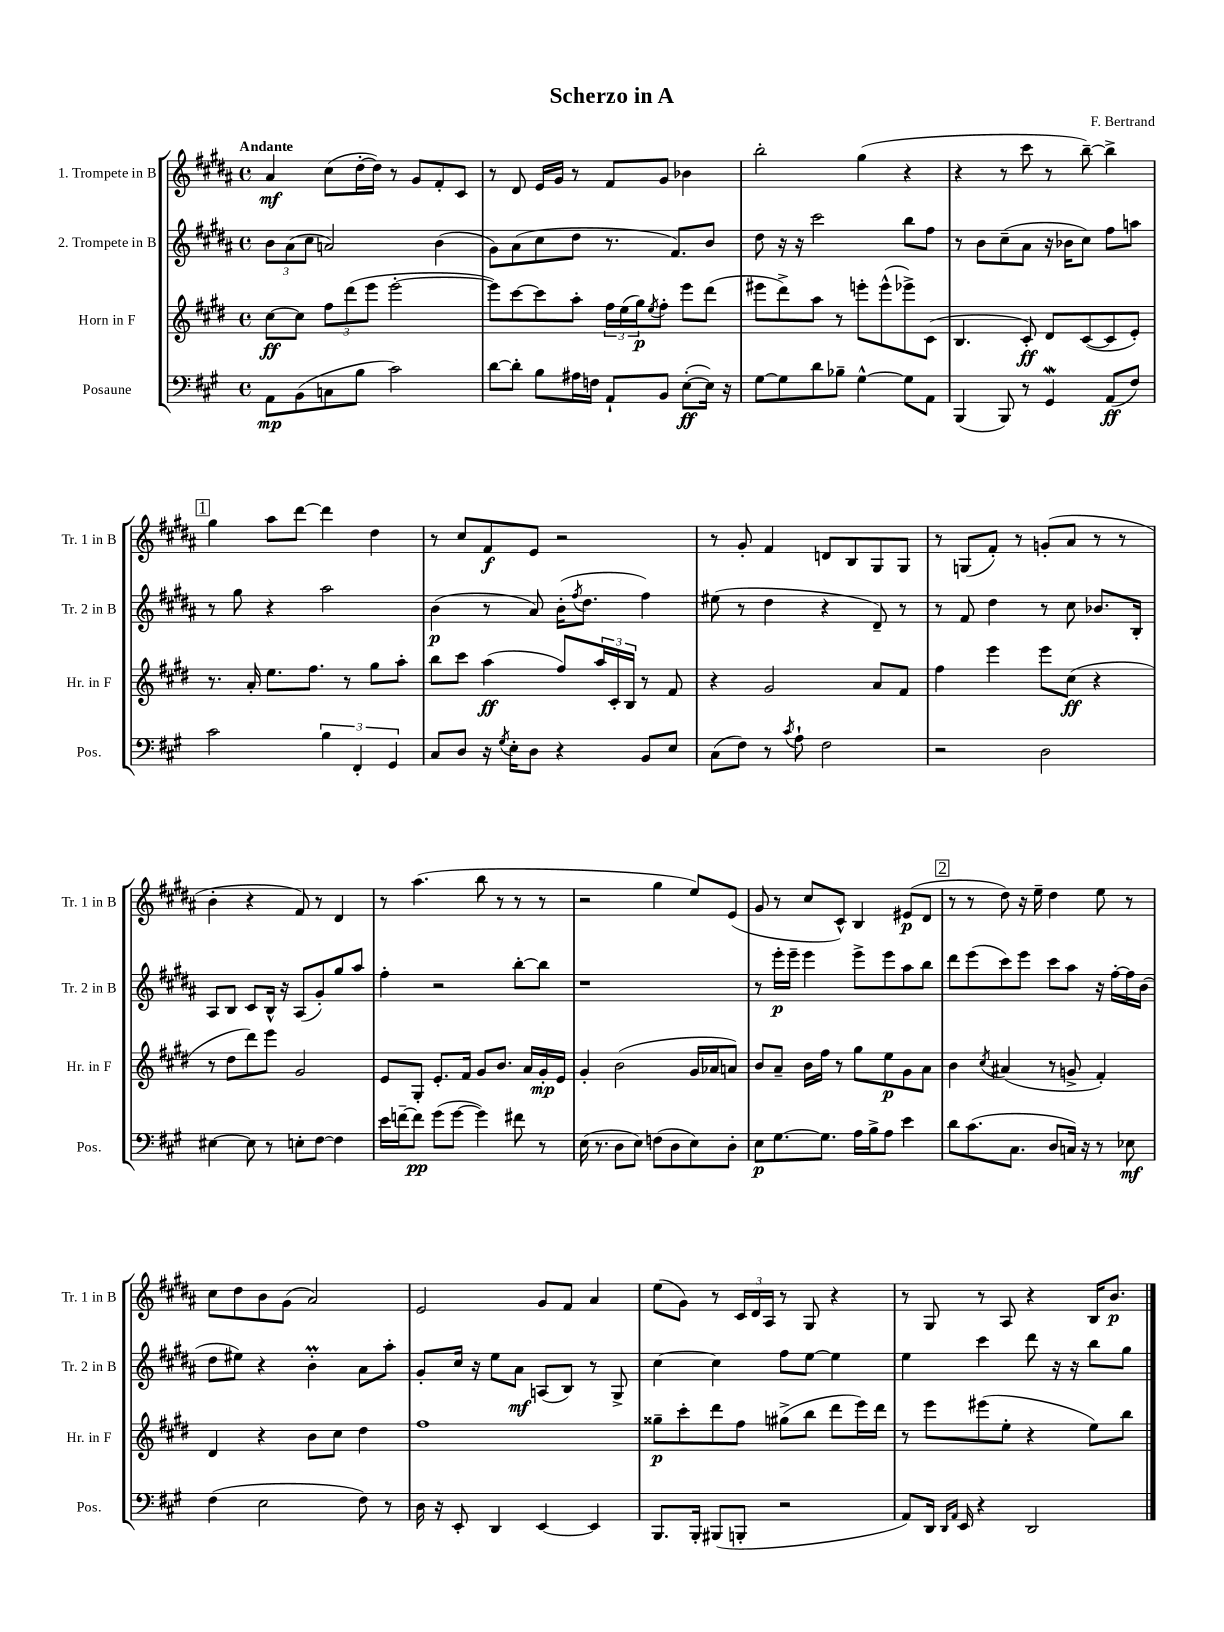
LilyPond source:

\header { title = "Scherzo in A" composer = "F. Bertrand" }
<<
\new StaffGroup <<
\new Staff = "s0" \with { instrumentName = "1. Trompete in B" shortInstrumentName = "Tr. 1 in B" } {
    \clef treble \key b \major \defaultTimeSignature \time 4/4 \tempo "Andante"
    ais'4\mf cis''8( dis''16~-. dis''16) r8 gis'8 fis'8-. cis'8 |
    r8 dis'8 e'16 gis'16 r8 fis'8 gis'8 bes'4 |
    b''2-. gis''4( r4 |
    r4 r8 cis'''8 r8 b''8~--) b''4-> |
    \mark \markup { \box "1" } gis''4 ais''8 dis'''8~ dis'''4 dis''4 |
    r8 cis''8 fis'8\f e'8 r2 |
    r8 gis'8-. fis'4 d'8 b8 gis8 gis8 |
    r8 g8( fis'8-.) r8 g'8-.( ais'8 r8 r8 |
    b'4-. r4 fis'8) r8 dis'4 |
    r8 ais''4.( b''8 r8 r8 r8 |
    r2 gis''4 e''8) e'8( |
    gis'8 r8 cis''8 cis'8-^) b4 eis'8\p( dis'8 |
    \mark \markup { \box "2" } r8 r8 dis''8) r16 e''16-- dis''4 e''8 r8 |
    cis''8 dis''8 b'8 gis'8( ais'2) |
    e'2 gis'8 fis'8 ais'4 |
    e''8( gis'8) r8 \tuplet 3/2 { cis'16 dis'16 ais16 } r8 gis8 r4 |
    r8 gis8 r8 ais8 r4 b16 b'8.\p \bar "|." |
}
\new Staff = "s1" \with { instrumentName = "2. Trompete in B" shortInstrumentName = "Tr. 2 in B" } {
    \clef treble \key b \major \defaultTimeSignature \time 4/4
    \tuplet 3/2 { b'8 ais'8( cis''8 } a'2) b'4( |
    gis'8) ais'8( cis''8 dis''8 r8. fis'8.) b'8 |
    dis''8 r16 r16 cis'''2 b''8 fis''8 |
    r8 b'8 cis''8--( ais'8 r16 bes'16 cis''8) fis''8 a''8 |
    \mark \markup { \box "1" } r8 gis''8 r4 ais''2 |
    b'4\p( r8 ais'8) b'16-.( \acciaccatura { fis''8 } dis''8. fis''4) |
    eis''8( r8 dis''4 r4 dis'8--) r8 |
    r8 fis'8 dis''4 r8 cis''8 bes'8. b16-. |
    ais8 b8 cis'8 b16-^ r16 ais8( gis'8-.) gis''8 ais''8 |
    fis''4-. r2 b''8~-. b''8 |
    r1 |
    r8 e'''16-.\p e'''16-- e'''4 e'''8-> e'''8 ais''8 b''8 |
    \mark \markup { \box "2" } dis'''8 e'''8( cis'''8) e'''8 cis'''8 ais''8 r16 fis''16~-. fis''16 b'16( |
    dis''8 eis''8) r4 b'4-.\prall ais'8 ais''8-. |
    gis'8-. cis''16 r16 e''8 ais'8\mf a8( b8) r8 gis8-> |
    cis''4~ cis''4 fis''8 e''8~ e''4 |
    e''4 cis'''4 dis'''8 r16 r16 b''8 gis''8 \bar "|." |
}
\new Staff = "s2" \with { instrumentName = "Horn in F" shortInstrumentName = "Hr. in F" } {
    \clef treble \key e \major \defaultTimeSignature \time 4/4
    cis''8~\ff cis''8 \tuplet 3/2 { fis''8 dis'''8( e'''8 } e'''2~-. |
    e'''8) cis'''8~ cis'''8 a''8-. \tuplet 3/2 { fis''16 e''16( gis''16\p) } \acciaccatura { e''8 } fis''8-. e'''8 dis'''8( |
    eis'''8 dis'''8->) a''8 r8 e'''8-. e'''8-^( ees'''8->) cis'8( |
    b4. cis'8-.\ff) dis'8 cis'8~( cis'8 e'8-.) |
    \mark \markup { \box "1" } r8. a'16-. e''8. fis''8. r8 gis''8 a''8-. |
    b''8 cis'''8 a''4\ff( fis''8) \tuplet 3/2 { a''16 cis'16-. b16 } r8 fis'8 |
    r4 gis'2 a'8 fis'8 |
    fis''4 e'''4 e'''8 cis''8\ff( r4 |
    r8 dis''8 dis'''8) e'''8 gis'2 |
    e'8 gis8-. e'8.-. fis'16 gis'8 b'8. a'16 gis'16-.\mp e'16 |
    gis'4-. b'2( gis'16 aes'16 a'8) |
    b'8 a'8-- b'16 fis''16 r8 gis''8 e''8\p gis'8 a'8 |
    \mark \markup { \box "2" } b'4 \acciaccatura { cis''8 } ais'4( r8 g'8-> fis'4-.) |
    dis'4 r4 b'8 cis''8 dis''4 |
    fis''1 |
    gisis''8--\p cis'''8-. dis'''8 fis''8 gis''8->( b''8 dis'''8 e'''16) dis'''16 |
    r8 e'''8 eis'''8( e''8-. r4 e''8) b''8 \bar "|." |
}
\new Staff = "s3" \with { instrumentName = "Posaune" shortInstrumentName = "Pos." } {
    \clef bass \key a \major \defaultTimeSignature \time 4/4
    a,8\mp b,8( c8 b8 cis'2) |
    d'8~ d'8-. b8 ais16 f16 a,8-! b,8 e8~-.\ff( e16) r16 |
    gis8~ gis8 d'8 bes8-- gis4~-^ gis8 a,8 |
    b,,4( b,,8) r8 gis,4\mordent a,8\ff( fis8) |
    \mark \markup { \box "1" } cis'2 \tuplet 3/2 { b4 fis,4-. gis,4 } |
    cis8 d8 r16 \acciaccatura { gis8 } e16-. d8 r4 b,8 e8 |
    cis8( fis8) r8 \acciaccatura { cis'8 } a8-! fis2 |
    r2 d2 |
    eis4~ eis8 r8 e8-. fis8~ fis4 |
    e'16 f'16~-- f'8\pp gis'8( gis'8~ gis'4) fis'8 r8 |
    e16( r8. d8 e8) f8( d8 e8) d8-. |
    e8\p gis8.~ gis8. a16 b16-> a8 e'4 |
    \mark \markup { \box "2" } d'8 cis'8.( cis8. d8 c16) r16 r8 ees8\mf |
    fis4( e2 fis8) r8 |
    d16 r16 e,8-. d,4 e,4~ e,4 |
    b,,8. b,,16-. bis,,8( b,,8-. r2 |
    a,8) d,16 \grace { d,16 a,16 } e,16 r4 d,2 \bar "|." |
}
>>
>>
\layout { \context { \Score \remove "Bar_number_engraver" } }
